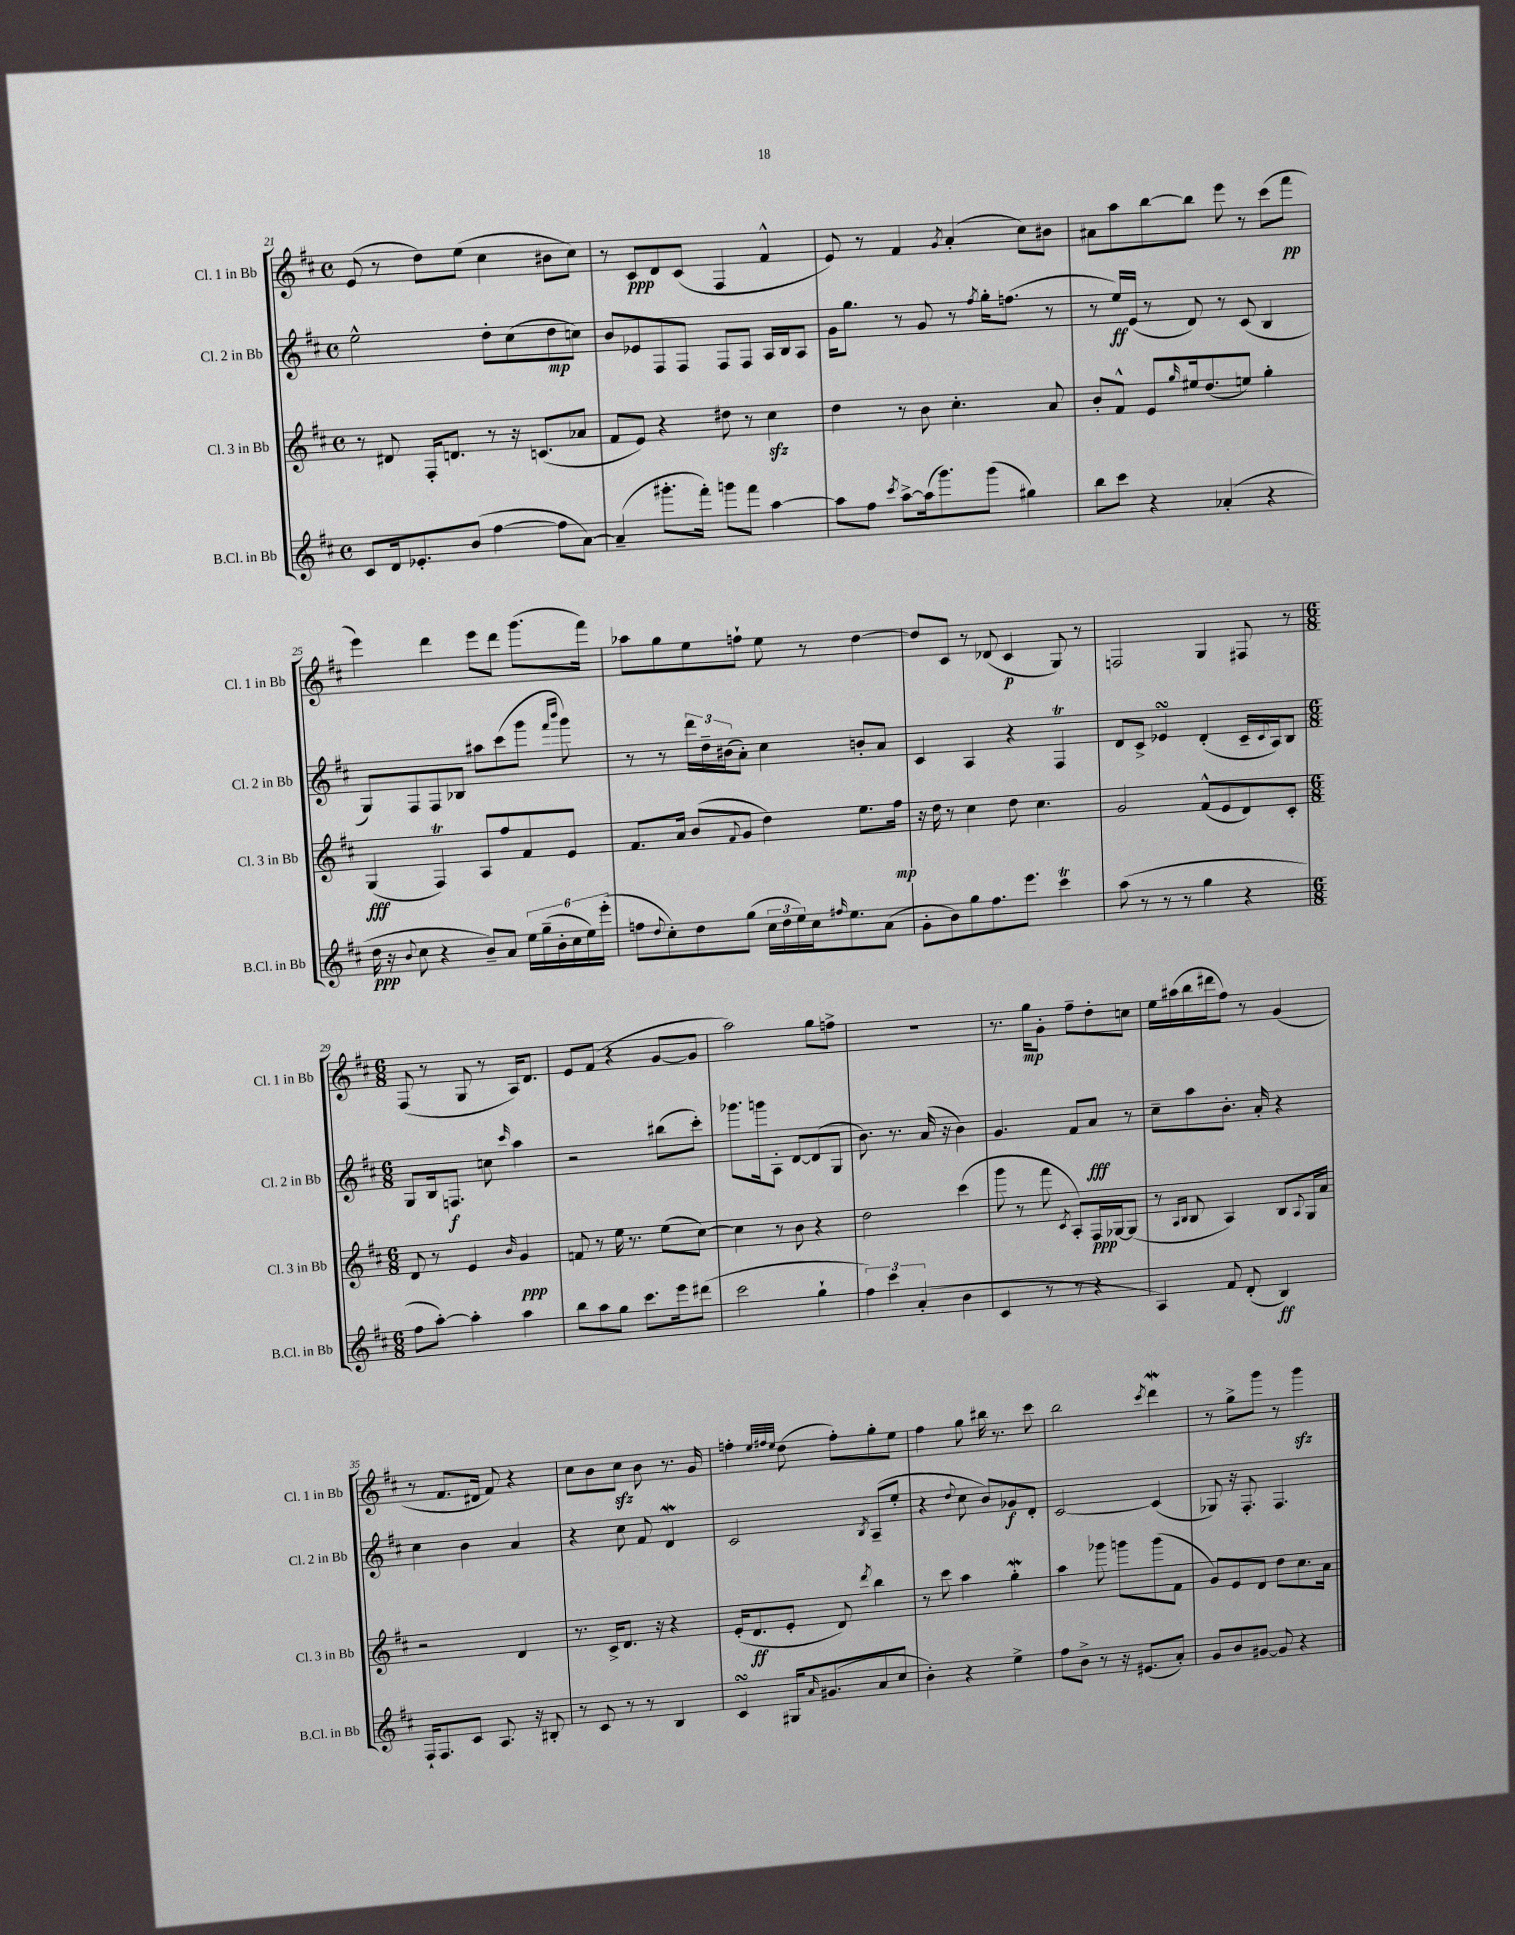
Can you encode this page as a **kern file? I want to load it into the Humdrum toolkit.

**kern	**kern	**kern	**kern
*staff4	*staff3	*staff2	*staff1
*clefG2	*clefG2	*clefG2	*clefG2
*k[f#c#]	*k[f#c#]	*k[f#c#]	*k[f#c#]
*M4/4	*M4/4	*M4/4	*M4/4
*met(c)	*met(c)	*met(c)	*met(c)
8c#/L	8r	2ee^^\	(8e/
16d/k	8d#/	.	8r
8.e-'/	.	.	.
.	16F#'/LK	.	8dd\L)
.	8.d/J	.	.
(8b/J	.	.	(8ee\J
[4ff#\	8r	8dd'\L	4cc#\
.	16r	(8cc#\	.
.	(8.c/L	.	.
8ff#\]L	.	8dd\	8b#\L
[8a\J)	8a-/J	8cc\J)	8cc#\J)
=	=	=	=
(4a~/]	8f#/L	8b/L	8r
.	8e/J)	8e-/	8c#/L
8.ggg#'\L	4r	8F#/	8d/
.	.	8F#/J	(8c#/J
16fff#'\Jk)	.	.	.
8ggg\L	8dd#\	8F#/L	4F#/
8fff#\J	8r	8F#/J	.
[4aa\	4cc#\	16A/LL	4f#^^/
.	.	16B/J	.
.	.	8A/J	.
=	=	=	=
8aa\]L	4dd\	16g\LK	8e/)
.	.	8.gg\J	.
8ff#\J	.	.	8r
8qccc#/	.	.	.
[8aa^\L	8r	8r	4f#/
(16aa\]k	8b\	8g/	.
8.ggg\)	.	.	.
.	.	.	8qg/
.	4.cc#'\	8r	(4a'/
.	.	8qff#/	.
(8ggg\J	.	16gg'\LK	.
.	.	(8.ff\J	.
4gg#\)	.	.	8cc#\L)
.	8a/	8r	8b#\J
=	=	=	=
8bb\L	8b'/L	8r	8a#\L
8ccc#\J	8f#^^/J	16ee/LL)	8aa\
.	.	(16e/JJ	.
4r	8e/L	8r	[8bb\
.	16qqgg/	.	.
.	16ee#/k	8d/)	8bb\]J
.	(8.dd/	.	.
(4a-'/	.	8r	8eee\
.	8ee/J)	(8c#/	8r
4r	4gg'\	4B/	(8ccc#\L
.	.	.	8fff#\J
=	=	=	=
16dd\	(4G/	8G/L)	4eee\)
16r	.	.	.
8qqb/	.	.	.
8cc#\	.	8F#/	.
4r	4F#/)	8F#/	4ddd\
.	.	8B-/J	.
8b~/L)	8A/L	8aa#\L	8eee\L
8a/J	8ff#/	(8ccc#\	8ddd\J
24ee\LL	8f#/	8ggg\J	(8.ggg\L
(24gg~\	.	.	.
24b'\	.	.	.
.	.	16qqfff#/LL	.
.	.	16qqbbb/JJ	.
24cc#\	8e/J	8ggg\)	.
24ee\)	.	.	.
.	.	.	16fff#\Jk)
(24eee'\JJ	.	.	.
=	=	=	=
8ff\L	8.f#/L	8r	8aa-\L
8qqdd/	.	.	.
8cc#'\)	.	8r	8gg\
.	16a/Jk	.	.
8dd\	(8b/L	24ddd\LL	8ee\
.	.	24dd~\	.
.	.	(24b#\J	.
.	8qqf#/	.	.
(8gg\J	8g/J	8a'\J)	8ff`\J
24cc#\LL	4dd\)	4cc#\	8ee\
24dd\	.	.	.
24ee\)	.	.	.
16cc#\J	.	.	8r
16qqff#/	.	.	.
8.ee\	.	.	.
.	8.ee\L	8b'/L	[4dd\
(8a\J	.	8a/J	.
.	16ff#\Jk	.	.
=	=	=	=
8g'\L	16r	4c#/	8dd/]L
.	16dd\	.	.
8b\)	8r	.	8c#/J
8gg\	4cc#\	4A/	8r
8.ff#\	.	.	(8d-/
.	8dd\	4r	4c#/
8.eee\J	.	.	.
.	4.cc#\	.	.
4ccc#\	.	4F#/	8G/)
.	.	.	8r
=	=	=	=
(8aa\	2g/	8d/L	2F/
8r	.	8c#^/J	.
8r	.	4e-/	.
8r	.	.	.
4gg\	(8f#^^/L	(4d'/	4G/
.	8e/	.	.
4r	8d/)	16c#~/LL	8F#/
.	.	8qqc#/	.
.	.	16A/J)	.
.	8c#'/J	8B/J	8r
=	=	=	=
*M6/8	*M6/8	*M6/8	*M6/8
8ff#\L	8d/	8G/L	(8F#/
[8aa'\J)	8r	16B/k	8r
.	.	8.F/J	.
4aa'\]	4e/	.	8G/
.	.	8cc\	8r
.	16qqb/	16qqccc#/	.
4aa\	4g/	4aa\	16A/LK)
.	.	.	8.d/J
=	=	=	=
8bb\L	8f/	2r	8e/L
8aa\	8r	.	(8f#/J
8gg\J	16ee\	.	4r
.	8.r	.	.
8.ccc#\L	.	.	.
.	(8ee\L	(8bb#\L	[8g/L
16eee\k	.	.	.
(8ddd#\J	[8cc#\J)	8ccc#'\J)	8g/]J
=	=	=	=
2ccc#\	4cc#\]	8.ggg-\L	2aa\)
.	.	16ggg\k	.
.	8r	8A'\J	.
.	8b\	[8d/L	.
4gg`\	4r	(8d/]	8gg\L
.	.	8G/J	8ff^\J
=	=	=	=
6ff#\)	2dd\	8.b\)	2.r
6ccc#\	.	.	.
.	.	8.r	.
(6a'/	.	.	.
.	.	(16a/	.
.	.	16r	.
4b\	(4ccc#\	4b\)	.
=	=	=	=
4c#/	8ggg\	4.g/	8.r
.	8r	.	.
.	.	.	16gg\LK
8r	8fff#\	.	8g'\J
.	8qc#/	.	.
8r	8A'/L)	8f#/L	8ff#~\L
4r	16F#/L	8a/J	8dd'\
.	[16G-/J	.	.
.	(8G-/]J	8r	8cc\J
=	=	=	=
4A/)	8r	8cc#~\L	16ee\LL
.	.	.	(16aa#\
.	16qqA/LL	.	.
.	16qqB/JJ	.	.
.	8B/	8aa\	16bb\
.	.	.	16ddd#\J
8f#/	4A/)	8.b'\J	8ff#\J)
(8d'/	.	.	8r
.	.	16a'/	.
4B/)	8B/L	4r	(4g/
.	8qqA/	.	.
.	16G/L	.	.
.	16a/JJ	.	.
=	=	=	=
16F#`/LK	2r	4cc#\	8r
8.F#/	.	.	.
.	.	.	8.f#/L
8c#/J	.	4b\	.
.	.	.	16d#/Jk
8.A/	.	.	8f#/)
.	4d/	4a/	4r
16r	.	.	.
8B#'/	.	.	.
=	=	=	=
8r	8.r	4r	8cc#\L
8c#/	.	.	8b\
.	16c#^/LK	.	.
8r	8.d/J	8cc#\	8cc#\J
8r	.	8f#/	8b\
.	16r	.	.
4B/	4r	4d/	8.r
.	.	.	16g/
=	=	=	=
4c#/	(16e'/LK	2c#/	4ff'\
.	8.d/	.	.
.	.	.	32qqee/LLL
.	.	.	32qqff#/
.	.	.	32qqee/JJJ
16G#/LK	8e'/J	.	(8dd\
16qqa/	.	.	.
(8.g#/	.	.	.
.	8d/)	.	8ff#'\L)
.	8qddd/	8qB/	.
8a/	4bb\	(8A~/L	8gg'\
8cc#/J	.	8ee'/J	8ee\J
=	=	=	=
4b'\)	8r	4r	4ff#\
.	8ccc#\	.	.
.	.	8qqdd/	.
4r	4aa\	8cc#\	8gg\
.	.	8b/L)	16bb#\
.	.	.	8.r
4ee^\	4gg'\	8g-/	.
.	.	8d'/J	8ccc#\
=	=	=	=
8ff#\L	4aa\	[2c#/	2bb\
8b^\J	.	.	.
8r	8ggg-\	.	.
16r	8ggg\L	.	.
(8.e#/L	.	.	.
.	.	.	8qccc#/
.	(8ggg\	(4c#/]	4ddd\
8a'/J)	8f#\J	.	.
=	=	=	=
8g/L	8g/L)	8G-/)	8r
8b/	8e/	16r	8gg^\L
.	.	8.F#'/	.
[8g#/J	8d/J	.	8ggg\J
8g#/]	8dd\L	4.F#/	8r
4r	8.cc#\	.	4ggg\
.	16a\Jk	.	.
==	==	==	==
*-	*-	*-	*-
